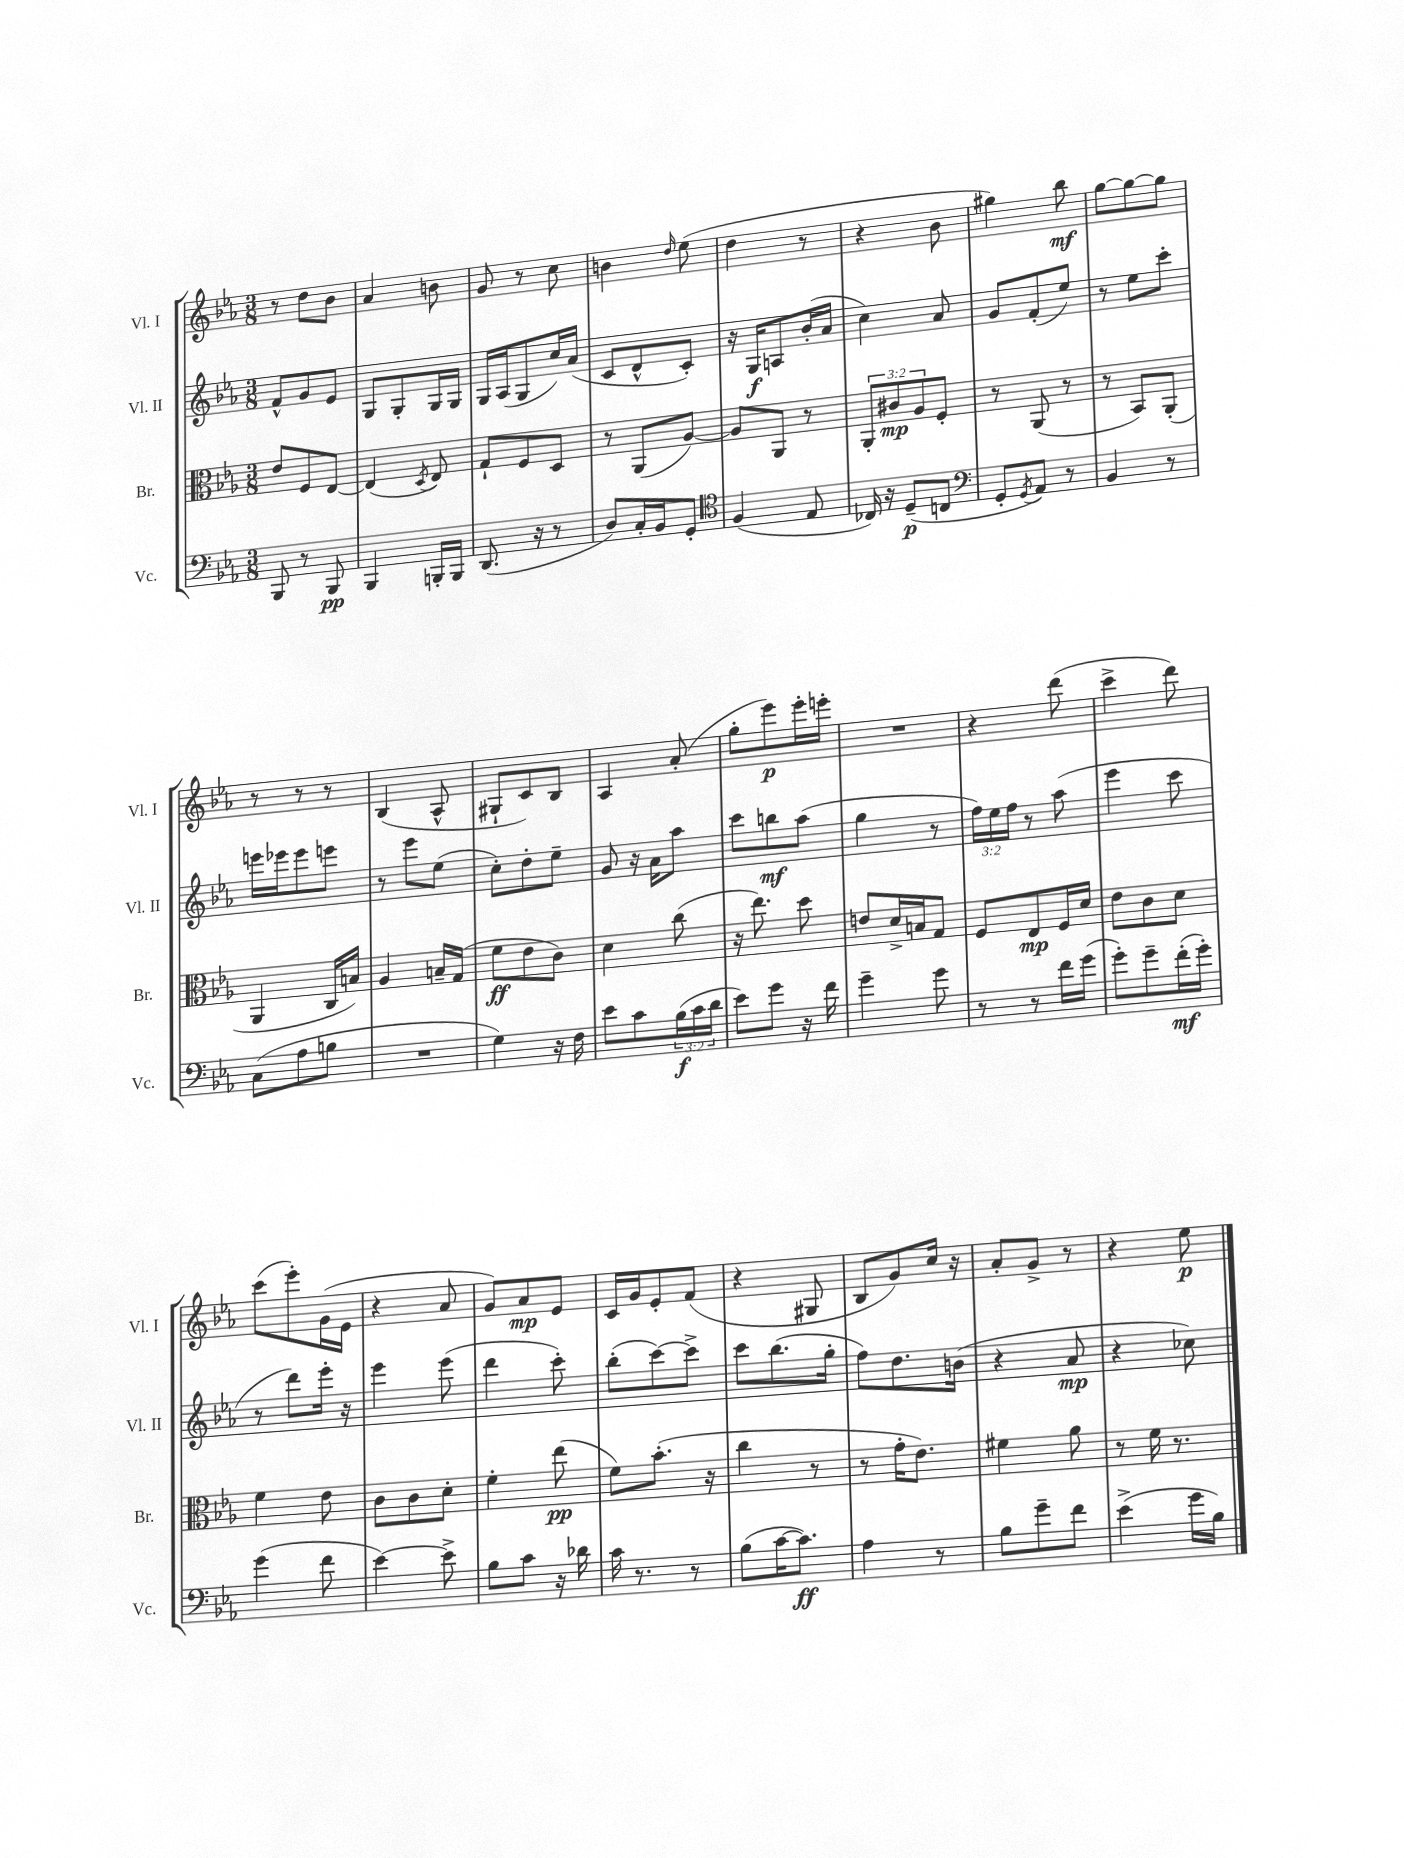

**kern	**dynam	**kern	**dynam	**kern	**dynam	**kern	**dynam
*part4	*part4	*part3	*part3	*part2	*part2	*part1	*part1
*staff4	*staff4	*staff3	*staff3	*staff2	*staff2	*staff1	*staff1
*I"Vc.	*	*I"Br.	*	*I"Vl. II	*	*I"Vl. I	*
*I'Vc.	*	*I'Br.	*	*I'Vl. II	*	*I'Vl. I	*
*clefF4	*	*clefC3	*	*clefG2	*	*clefG2	*
*k[b-e-a-]	*	*k[b-e-a-]	*	*k[b-e-a-]	*	*k[b-e-a-]	*
*M3/8	*	*M3/8	*	*M3/8	*	*M3/8	*
=20	=20	=20	=20	=20	=20	=20	=20
8BBB-/	.	8e-/L	.	8f^^/L	.	8r	.
8r	.	8F/	.	8g/	.	8dd\L	.
8BBB-/	pp	[8E-/J	.	8e-/J	.	8b-\J	.
=21	=21	=21	=21	=21	=21	=21	=21
4BBB-/	.	(4E-/]	.	8G/L	.	4a-/	.
.	.	.	.	8G'/	.	.	.
.	.	8qD/	.	.	.	.	.
16BBBn'/LL	.	8E-/)	.	16G/L	.	8bn\	.
16BBB/JJ	.	.	.	16G/JJ	.	.	.
=22	=22	=22	=22	=22	=22	=22	=22
(8.DD/	.	8G`/L	.	16G/LL	.	8g/	.
.	.	.	.	(16A-/J	.	.	.
.	.	8F/	.	8G/	.	8r	.
16r	.	.	.	.	.	.	.
8r	.	8D/J	.	16cc/L)	.	8cc\	.
.	.	.	.	(16a-/JJ	.	.	.
=23	=23	=23	=23	=23	=23	=23	=23
8D/L)	.	8r	.	8c/L	.	4bn\	.
16C'/L	.	(8AA-/L	.	8d^^/	.	.	.
16BB-/J	.	.	.	.	.	.	.
.	.	.	.	.	.	16qqdd/	.
8GG'/J	.	[8A-/J)	.	8c'/J)	.	(8ee-\	.
=24	=24	=24	=24	=24	=24	=24	=24
*clefC4	*	*	*	*	*	*	*
(4F/	.	8A-/L]	.	16r	.	4dd\	.
.	.	.	.	16G/KL	f	.	.
.	.	8AA-/J	.	8An/	.	.	.
8E-/	.	8r	.	(16b-'/L	.	8r	.
.	.	.	.	16a-/JJ	.	.	.
=25	=25	=25	=25	=25	=25	=25	=25
16C-X/)	.	12AA-'/L	.	4cc\)	.	4r	.
16r	.	.	.	.	.	.	.
.	.	12c#X/	mp	.	.	.	.
(8D~/L	p	.	.	.	.	.	.
.	.	12A-/	.	.	.	.	.
8Cn/J	.	8F'/J	.	8a-/	.	8b-\	.
=26	=26	=26	=26	=26	=26	=26	=26
*clefF4	*	*	*	*	*	*	*
8GG'/L	.	8r	.	8g/L	.	4gg#X\)	.
8qGG/	.	.	.	.	.	.	.
8AA-/J)	.	(8AA-/	.	(8f'/	.	.	.
8r	.	8r	.	8ee-/J)	.	8bb-\	mf
=27	=27	=27	=27	=27	=27	=27	=27
4BB-/	.	8r	.	8r	.	[8gg\L	.
.	.	8BB-/L)	.	8ee-\L	.	8gg\_	.
8r	.	(8AA-'/J	.	8ccc'\J	.	8gg\J]	.
!!LO:LB:g=z
=28	=28	=28	=28	=28	=28	=28	=28
(8C\L	.	4AA-/	.	16eeen\LL	.	8r	.
.	.	.	.	16eee-X\J	.	.	.
8A-\	.	.	.	8eee-\	.	8r	.
8Bn\J	.	16C/LL	.	8eeen\J	.	8r	.
.	.	16Bn/JJ)	.	.	.	.	.
=29	=29	=29	=29	=29	=29	=29	=29
4.r	.	4A-/	.	8r	.	(4B-/	.
.	.	.	.	8eee-\L	.	.	.
.	.	16Bn~/LL	.	(8ee-\J	.	8A-^^/	.
.	.	(16G/JJ	.	.	.	.	.
=30	=30	=30	=30	=30	=30	=30	=30
4G\)	.	8f\L	ff	8cc'\L)	.	8G#X`/L	.
.	.	8e-\	.	8dd'\	.	8c/)	.
16r	.	8c\J)	.	8ee-~\J	.	8B-/J	.
16F\	.	.	.	.	.	.	.
=31	=31	=31	=31	=31	=31	=31	=31
8e-\L	.	4d\	.	8g/	.	4A-/	.
8c\	.	.	.	16r	.	.	.
.	.	.	.	16a-\KL	.	.	.
(24B-\L	f	(8cc\	.	8aa-\J	.	(8a-'/	.
24c\	.	.	.	.	.	.	.
24d\JJ	.	.	.	.	.	.	.
=32	=32	=32	=32	=32	=32	=32	=32
8e-\L)	.	16r	.	8ccc\L	.	8gg'\L	.
.	.	8.ee-\)	.	.	.	.	.
8g\J	.	.	.	8bbn\	mf	8eee-\)	p
16r	.	8dd\	.	(8aa-\J	.	16eee-'\L	.
16f\	.	.	.	.	.	16eeen'\JJ	.
=33	=33	=33	=33	=33	=33	=33	=33
4g~\	.	8en/L	.	4gg\	.	4.r	.
.	.	16d^/L	.	.	.	.	.
.	.	16Bn/J	.	.	.	.	.
8g\	.	8G/J	.	8r	.	.	.
=34	=34	=34	=34	=34	=34	=34	=34
8r	.	8F/L	.	24ff\LL)	.	4r	.
.	.	.	.	24ee-\	.	.	.
.	.	.	.	24ff\JJ	.	.	.
8r	.	8E-/	mp	8r	.	.	.
16f\LL	.	16F/L	.	(8aa-\	.	(8ddd\	.
(16g\JJ	.	16d/JJ	.	.	.	.	.
=35	=35	=35	=35	=35	=35	=35	=35
8g'\L)	.	8e-\L	.	4eee-\	.	4ccc^\	.
8g~\	.	8c\	.	.	.	.	.
(16f'\L	mf	8d\J	.	8ccc\	.	8ddd\)	.
16g'\JJ)	.	.	.	.	.	.	.
!!LO:LB:g=z
=36	=36	=36	=36	=36	=36	=36	=36
(4g\	.	4f\	.	8r	.	(8ccc\L	.
.	.	.	.	8ddd\L)	.	8eee-'\)	.
8f\	.	8e-\	.	16eee-'\Jk	.	(16g\L	.
.	.	.	.	16r	.	16e-\JJ	.
=37	=37	=37	=37	=37	=37	=37	=37
[4e-\)	.	8c\L	.	4eee-\	.	4r	.
.	.	8c\	.	.	.	.	.
8e-^\]	.	8d'\J	.	(8eee-\	.	8a-/	.
=38	=38	=38	=38	=38	=38	=38	=38
8B-\L	.	4f'\	.	4ddd\	.	8g/L)	.
8c\J	.	.	.	.	.	8a-/	mp
16r	.	(8ee-\	pp	8ccc'\)	.	8e-/J	.
16d-X\	.	.	.	.	.	.	.
=39	=39	=39	=39	=39	=39	=39	=39
16c\	.	8f\L)	.	(8bb-'\L	.	16c/LL	.
8.r	.	.	.	.	.	16g/J	.
.	.	(8.b-'\J	.	[8ccc\)	.	8e-'/	.
8r	.	.	.	8ccc^\J]	.	(8f/J	.
.	.	16r	.	.	.	.	.
=40	=40	=40	=40	=40	=40	=40	=40
(8B-\L	.	4cc\	.	8ccc\L	.	4r	.
[16c\K	.	.	.	(8.bb-\	.	.	.
8.c\J])	ff	.	.	.	.	.	.
.	.	8r	.	.	.	8G#X/	.
.	.	.	.	16gg'\Jk	.	.	.
=41	=41	=41	=41	=41	=41	=41	=41
4A-\	.	8r	.	8ff\L)	.	8B-/L	.
.	.	16g'\KL	.	8.dd\	.	8g/)	.
.	.	8.e-\J)	.	.	.	.	.
8r	.	.	.	.	.	16cc/Jk	.
.	.	.	.	(16bn\Jk	.	16r	.
=42	=42	=42	=42	=42	=42	=42	=42
8B-\L	.	4f#X\	.	4r	.	8a-'/L	.
8g~\	.	.	.	.	.	8g^/J	.
8f\J	.	8a-\	.	8a-/	mp	8r	.
=43	=43	=43	=43	=43	=43	=43	=43
(4e-^\	.	8r	.	4r	.	4r	.
.	.	16f\	.	.	.	.	.
.	.	8.r	.	.	.	.	.
16g\LL	.	.	.	8cc-X\)	.	8ee-\	p
16B-\JJ)	.	.	.	.	.	.	.
==	==	==	==	==	==	==	==
*-	*-	*-	*-	*-	*-	*-	*-
